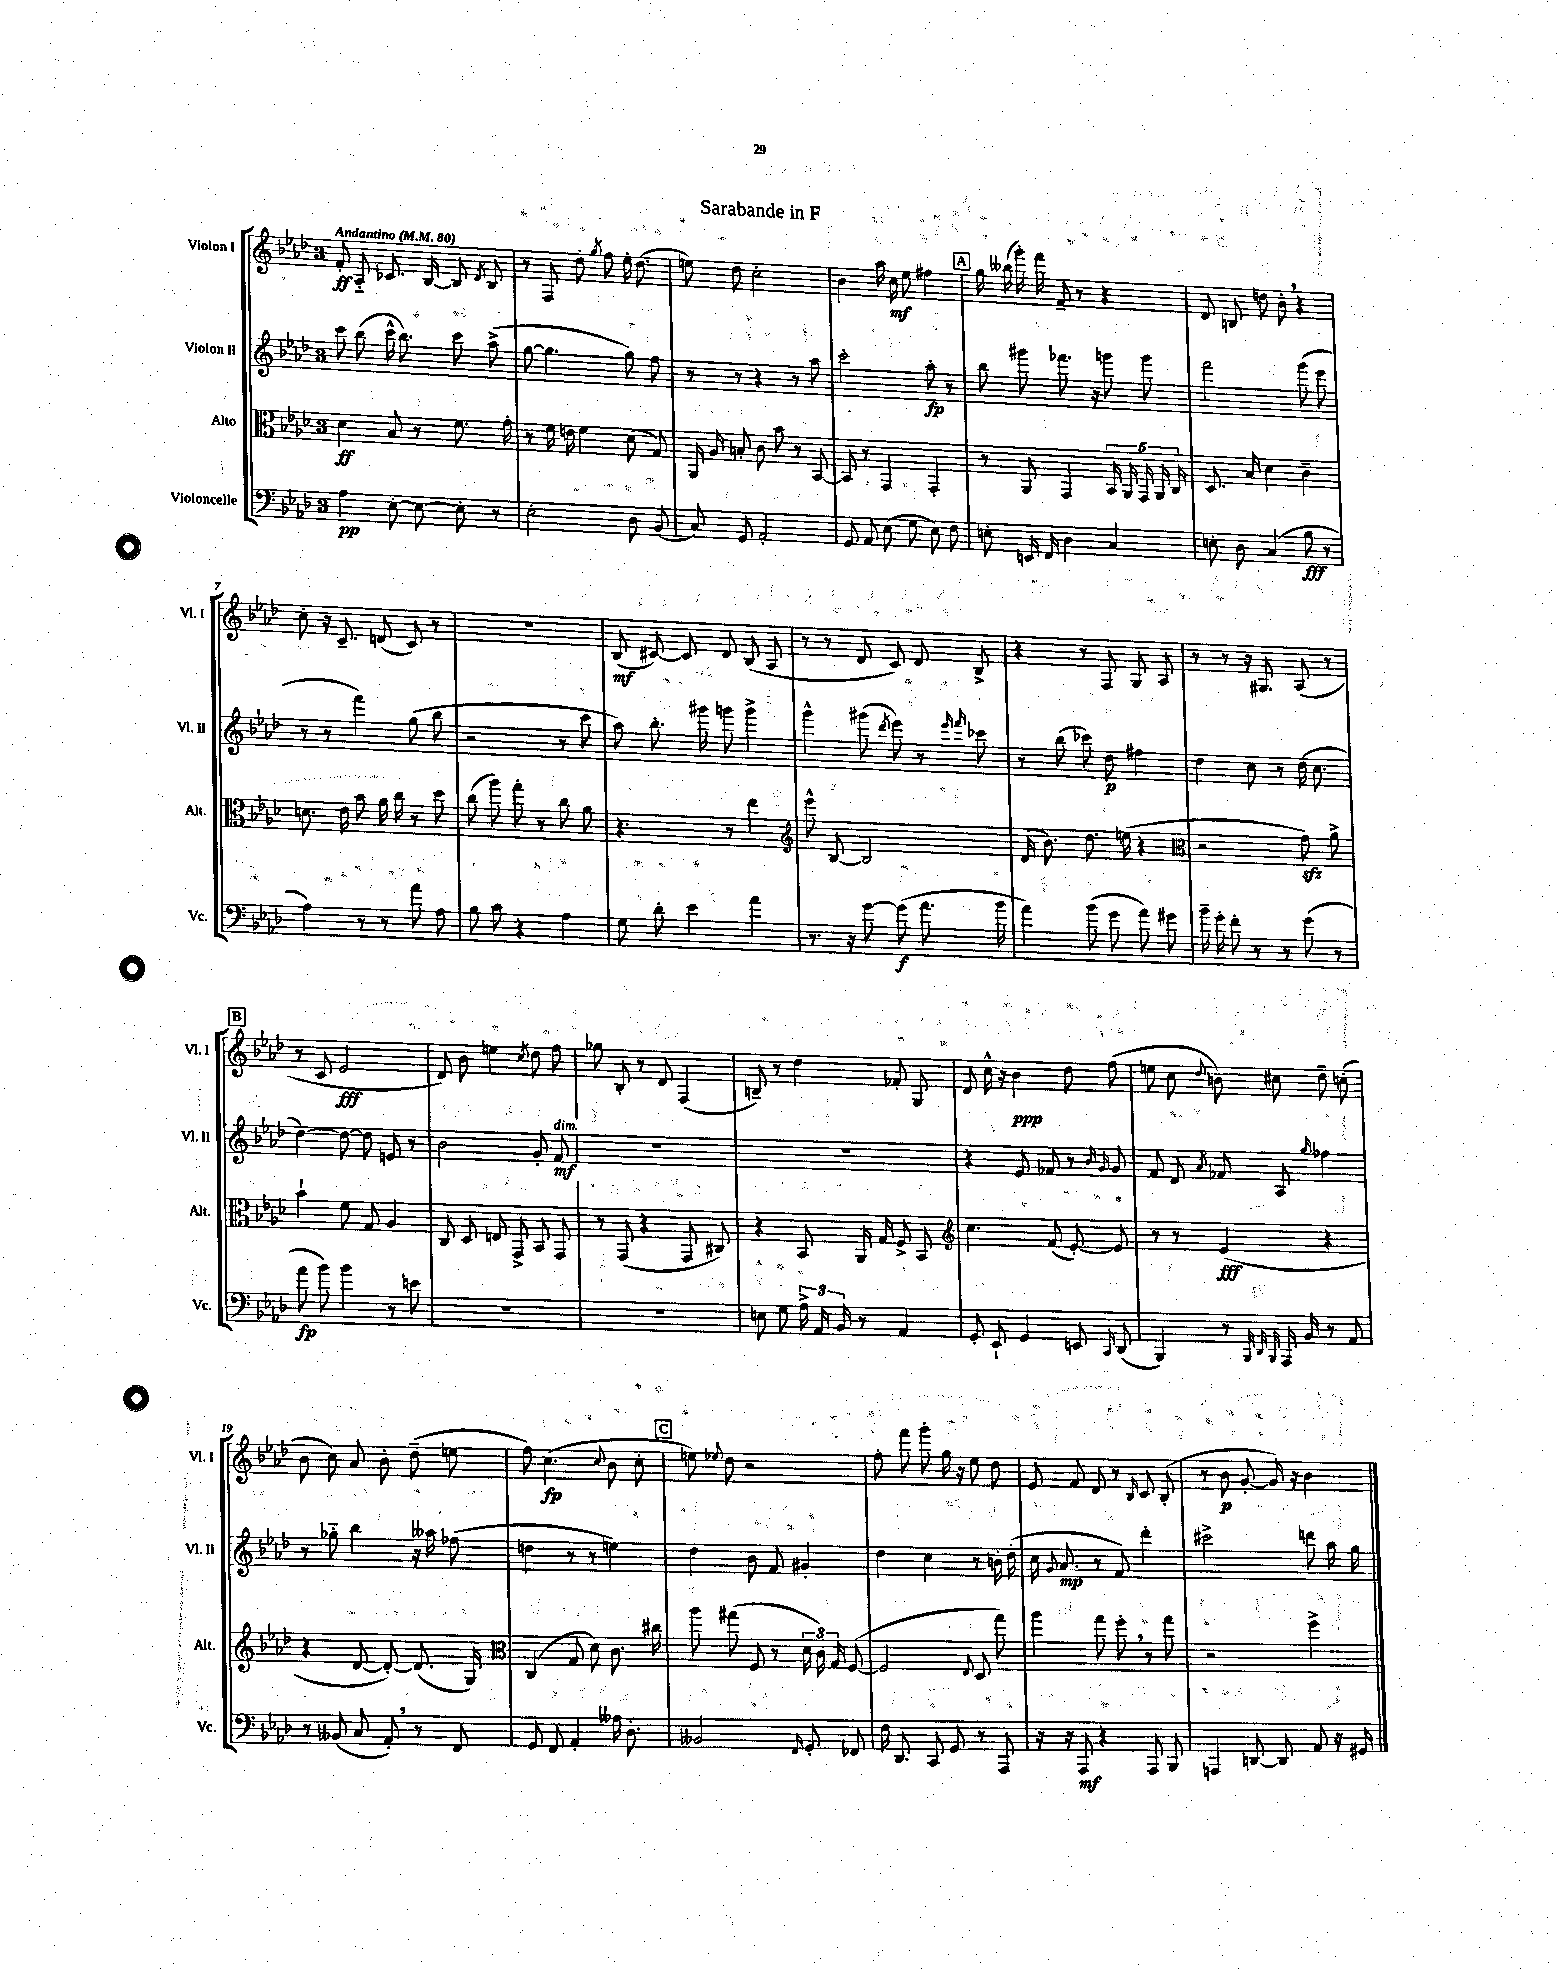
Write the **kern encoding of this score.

**kern	**kern	**kern	**kern
*staff4	*staff3	*staff2	*staff1
*clefF4	*clefC3	*clefG2	*clefG2
*k[b-e-a-d-]	*k[b-e-a-d-]	*k[b-e-a-d-]	*k[b-e-a-d-]
*M3/4	*M3/4	*M3/4	*M3/4
*MM80	*MM80	*MM80	*MM80
4A-	4d-	8ccc	8f'
.	.	(8bb-	8A-'~
[8E-'	8B-	16ccc^^	8.c-
.	.	8.bb-)	.
8E-_	8r	.	.
.	.	.	[16B-
8E-']	8.f	8ccc	8B-]
.	.	.	8qd-
8r	.	(8aa-^	8B-
.	16g'	.	.
=	=	=	=
2E-'	8r	[8gg	8r
.	16f	4.gg]	8F
.	16e	.	.
.	4f	.	8dd-'
.	.	.	8qgg
.	.	.	8ff
8D-	(8d-	8gg)	16ee-'
.	.	.	(8.dd-
(8BB-	8G)	8ff	.
=	=	=	=
8C)	16AA-	8r	8ee)
.	16A-	.	.
8GG	8B'	8r	8dd-
2AA-'	8c	4r	2cc'
.	8b-	.	.
.	8r	8r	.
.	[8BB-	8aa-	.
=	=	=	=
8GG	8BB-]	2ccc'	4b-
8AA-	8r	.	.
(8E-	4GG	.	16aa-
.	.	.	16cc
8G	.	.	8ee-
8E-)	4GG'	8aa-'	4ff#
8F	.	8r	.
=	=	=	=
8E'	8r	8bb-	16gg
.	.	.	(16bb--
16EE	8AA-	8ggg#	16ggg')
16FF	.	.	16fff
4D-	4GG	8.fff-	8f~
.	.	.	8r
.	.	16r	.
4C	20BB-	8ggg	4r
.	20AA-	.	.
.	20GG	.	.
.	.	8ggg	.
.	20AA-	.	.
.	20C	.	.
=	=	=	=
8E'	8.D-	2fff	8d-
8D-	.	.	8B
.	16B-	.	.
(4C	4d-	.	8dd
.	.	.	8b-'
8B-	4c~	(8ggg	4r
8r	.	8eee-	.
=	=	=	=
4A-)	8.d	8r	8cc'
.	.	8r	16r
.	16e-	.	8.c~
8r	8b-	4fff)	.
8r	16a-	.	(8d
.	16cc	.	.
8a-	8r	(8gg	8c)
8A-	8dd-	8bb-	8r
=	=	=	=
8B-	(8cc	2r	2.r
8c	8aa-)	.	.
4r	8gg'	.	.
.	8r	.	.
4A-	8cc	8r	.
.	8a-	8ccc	.
=	=	=	=
8G	4.r	8aa-)	(8B-
8d-'	.	8.bb-'	[8c#)
4e-	.	.	8c#]
.	.	16ggg#	.
.	8r	8ggg	8d-
4a-	4ee-	4ggg^	(8B-
.	.	.	8A-
=	=	=	=
*	*clefG2	*	*
8.r	8eee-^^	4ggg^^	8r
.	[8B-	.	8r
16r	.	.	.
[8g	2B-]	(8ggg#	8d-
.	.	8qddd-	.
(8g]	.	8eee-)	8c)
8.a-	.	8r	8d-
.	.	16qqeee-	.
.	.	16qqfff	.
.	.	8ccc-	8B-^
16b-	.	.	.
=	=	=	=
4a-)	(16d-	8r	4r
.	8.b-)	.	.
.	.	(8bb-	.
(8b-	8.dd-	8ccc-)	8r
8g	.	8dd-	8F
.	(16ee	.	.
8a-)	4r	4ff#	8G
8g#	.	.	8A-
=	=	=	=
*	*clefC3	*	*
16b-~	2r	4dd-	8r
16g'	.	.	.
8f'	.	.	8r
8r	.	8cc	16r
.	.	.	8.G#
8r	.	8r	.
(8g	8g)	(16dd-	(8A-
.	.	8.cc	.
8r	8a-^	.	8r
=	=	=	=
8a-	4b-`	[4dd-)	8r
8b-)	.	.	8c
4b-	8f	8dd-_	2e-
.	8G	8dd-]	.
8r	4A-	8e	.
8e	.	8r	.
=	=	=	=
2.r	8C	2b-	8d-)
.	8D-	.	8b-
.	8E	.	4ee
.	8GG^	.	.
.	.	.	8qcc
.	8BB-	8g'	8dd-
.	8GG	8f	8ff
=	=	=	=
2.r	8r	2.r	8gg-
.	(8GG	.	8B-'
.	4r	.	8r
.	.	.	8d-
.	8GG	.	(4F
.	8C#)	.	.
=	=	=	=
8E	4r	2.r	8B~)
8G	.	.	8r
24A-^	8BB-	.	4dd-
24AA-	.	.	.
24BB-	.	.	.
8r	16AA-	.	.
.	16G	.	.
4AA-	8F^	.	8f-'
.	8BB-	.	8G
=	=	=	=
*	*clefG2	*	*
8GG'	4.cc	4r	8d-
8EE-`	.	.	16cc^^
.	.	.	16r
4GG	.	8e-	4b-
.	(8f	8f-	.
8EE	[8e-')	8r	8dd-
.	.	16qqb-	.
16qqCC	.	16qqg	.
(8DD-	8e-]	8g	(8ff
=	=	=	=
4BBB-)	8r	8f	8ee
.	8r	8d-	8cc
.	.	8qa-	8qqdd-
8r	(4e-	8f-	8b)
32qqBBB-	.	.	.
32qqDD-	.	.	.
32qqBBB-	.	.	.
16AAA-	.	8A-	8cc#
16BB-	.	.	.
.	.	16qqgg	.
8r	4r	4ff-	8dd-~
8AA-	.	.	(8cc'
=	=	=	=
8r	4r	8r	8b-
(8BB--	.	8gg-'~	8cc)
8C	[8d-	4bb-	8a-
8AA-')	8d-'_)	.	8b-'
8r	(8.d-]	16r	(8dd-~
.	.	16aa--	.
8FF	.	(8ff-	8ee
.	16G)	.	.
=	=	=	=
*	*clefC3	*	*
8GG	(4C	4dd	8ff)
8FF	.	.	(4.cc
4AA-'	8G	8r	.
.	8d-)	8r	.
.	.	.	8qqcc
16A--	8.c	4ee)	8b-
8.D-'	.	.	.
.	.	.	8cc'
.	16cc#	.	.
=	=	=	=
2BB--	8aa-	4dd-	8ee)
.	.	.	8qqee-
.	(8gg#	.	8dd-
.	8F	8b-	2r
.	8r	8f	.
16qqFF	.	.	.
8GG'	24d-	4g#'	.
.	24c)	.	.
.	24G	.	.
8FF-	([8F	.	.
=	=	=	=
16F	2F]	4dd-	8ff'
8.DD-	.	.	.
.	.	.	8fff
8CC	.	4cc	8ggg'
8GG	.	.	16gg
.	.	.	16r
.	8qqE-	.	.
8r	8D-	8r	8ee-
8AAA-	8gg)	16b'	8dd-
.	.	(16dd-'	.
=	=	=	=
16r	4aa-	16cc	8e-
.	.	8qqg	.
16r	.	8.a-	.
8AAA-	.	.	8f
4r	8gg	8r	8d-
.	8ff'	8f)	8r
.	.	.	16qqB-
8AAA-	8r	4ddd-'	8c
8BBB-	8gg	.	(8B-'
=	=	=	=
4AAA	2r	2ccc#^	8r
.	.	.	8b-
[8DD	.	.	[8g'
8DD]	.	.	16g])
.	.	.	16r
8AA-	4ff^	8ddd	4b-
16r	.	16aa-	.
16GG#	.	16gg	.
==	==	==	==
*-	*-	*-	*-
